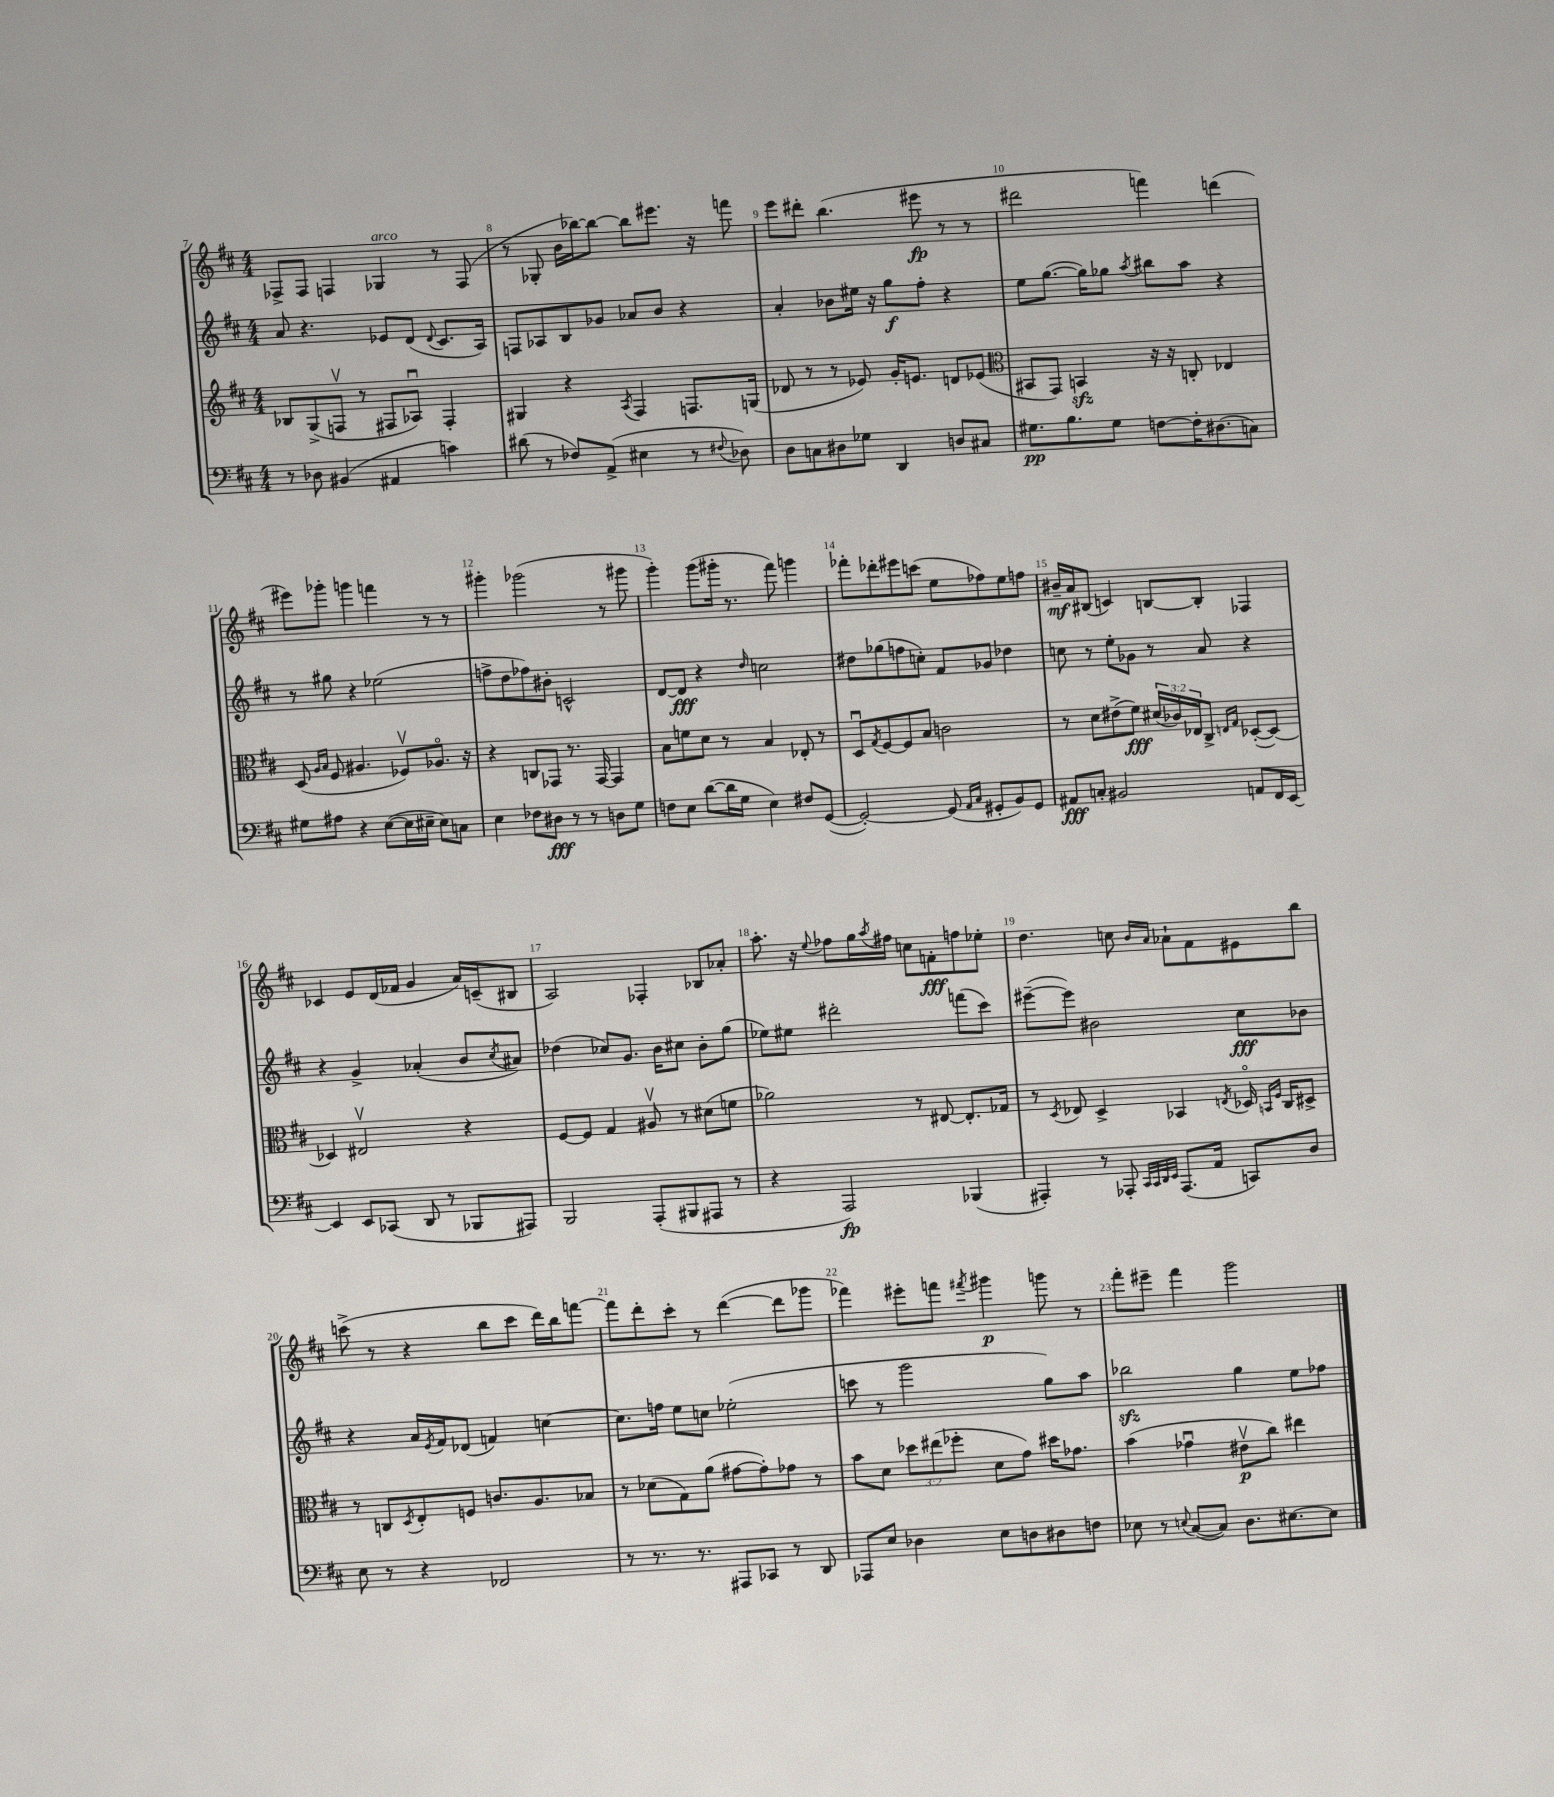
<<
\new StaffGroup <<
\new Staff = "s0" {
    \clef treble \key d \major \numericTimeSignature \time 4/4
    fes8-> fes8 f4 ges4^\markup { \italic "arco" } r8 f8( |
    r8 ges8-. b'16 bes''16~) bes''8~ bes''8 eis'''8. r16 f'''8 |
    e'''8 dis'''8-. b''4.( eis'''8\fp r8 r8 |
    dis'''2 f'''4) d'''4( |
    eis'''8) ges'''8-. g'''4 f'''4 r8 r8 |
    gis'''4-. ges'''2( r8 gis'''8 |
    g'''4-.) g'''8( gis'''16-. r8. fis'''8) g'''4 |
    fes'''8-. des'''8-. eis'''8 c'''8( e''8 fes''8) e''8 f''8 |
    bis'16--\mf a'16 bis8( c'4) b8~ b8-. fes4 |
    ces'4 e'8 d'16( fes'16 g'4 a'16) c'16--( bis8 |
    a2) fes4-. bes8 aes'8-. |
    a''8.-. r16 \appoggiatura { e''8 } fes''8 g''16 \acciaccatura { a''8 } fis''16 c''8 f'8-.\fff f''8 ees''8-. |
    d''4. c''8 \grace { b'16 a'16 } aes'8-! fis'8 eis'8 b''8 |
    c'''8->( r8 r4 b''8 c'''8 d'''16) b''16 f'''8~ |
    f'''8 d'''8-. cis'''8-. r8 d'''4~( d'''8 ges'''8 |
    fes'''4) eis'''8-. f'''8 \acciaccatura { fis'''8 } gis'''4\p g'''8 r8 |
    fis'''8-. eis'''8-- fis'''4 g'''2 \bar "|." |
}
\new Staff = "s1" {
    \clef treble \key d \major \numericTimeSignature \time 4/4
    a'8 r4. ees'8 d'8( \appoggiatura { d'8 } cis'8. a16) |
    f8 aes8 b8 ges'8 aes'8 b'8 r4 |
    a'4-. bes'8 eis''16 r16 g''8\f fis''8-. r4 |
    e''8 g''8.~( g''16) ges''8 \acciaccatura { a''8 } bis''8 a''8 r4 |
    r8 gis''8 r4 ees''2( |
    f''8-> d''8 fes''8) bis'8-. c'2-^ |
    d'8~ d'8\fff r4 \grace { d''16 } c''2 |
    dis''8 ges''8( f''8 c''8-.) fis'8 ges'8 des''4 |
    c''8 r8 e''8-. ges'8 r8 a'8 r4 |
    r4 g'4-> aes'4-.( b'8 \acciaccatura { cis''8 } ais'8) |
    des''4( ces''8) g'8. b'16 cis''8 b'8-. g''8( |
    ees''8) eis''8 dis'''2-. f'''8( cis'''8) |
    eis'''8~--( eis'''8) bis'2 cis''8\fff bes'8 |
    r4 a'16 \acciaccatura { e'8 } fis'16 des'8( f'4) c''4~ |
    c''8. f''16 e''8 c''8 ees''2-.( |
    c'''8 r8 g'''2 g''8) a''8 |
    bes''2\sfz g''4 e''8 fes''8 \bar "|." |
}
\new Staff = "s2" {
    \clef treble \key d \major \numericTimeSignature \time 4/4 \override Staff.TupletNumber.text = #tuplet-number::calc-fraction-text
    bes8 g8->( f8\upbow r8 fis8 aes8\downbow) fis4-. |
    gis4 r4 \acciaccatura { a8 } fis4 f8. g16( |
    des'8 r8 r8 ees'8) g'16-. e'8. d'8 ees'8( |
    \clef alto bis,8 g,8) b,4\sfz r16 r16 c8-. ees4 |
    d8( \grace { a16 b16 } fis8 ais4. fes8\upbow) aes8.\flageolet r16 |
    r4 c8 ges,8 r8. ges,16~ ges,4 |
    b8 f'8 d'8 r8 b4 ees8-. r8 |
    d8\downbow \acciaccatura { g8 } fis8~ fis8 b8 c'2 |
    r8 d'8 eis'8->( fis'8\fff) \tuplet 3/2 { dis'16( ces'16) ees16 } cis8-> \grace { e16 g16 } des8~-.( des8~) |
    des4 eis2\upbow r4 |
    fis8~ fis8 g4 ais8\upbow r8 dis'8( f'8 |
    aes'2) r8 eis8~ eis8.-. ges16 |
    r8 \acciaccatura { d8 } ees8 d4-> bes,4 \acciaccatura { e8 } des16\flageolet \grace { b,16 fis16 } cis16 dis8-> |
    r8 c8 \acciaccatura { d8 } e8-. f8 c'8. a8. bes8 |
    r8 des'8( g8) a'8( gis'8~ gis'8-.) ges'8 r8 |
    b'8 d'8 \tuplet 3/2 { des''8 eis''8( fes''8-. } d'8 g'8) dis''16 ges'8. |
    b'4( ges'4\downbow eis'8\upbow\p cis''8) eis''4 \bar "|." |
}
\new Staff = "s3" {
    \clef bass \key d \major \numericTimeSignature \time 4/4
    r8 des8 bis,4( ais,4 c'4) |
    dis'8( r8 fes8) a,8->( eis4 r8 \appoggiatura { fis8 } des8) |
    d8 c8 dis8 ges8 d,4 d8 cis8 |
    gis8.\pp b8. gis8 f8~ f16-. dis8.( c8) |
    gis8 ais8 r4 e8~( e16 eis16-- eis8) c8 |
    e4 fes8 dis8\fff r8 r8 d8 g8 |
    f8 e8 d'8~( d'16 g16 e4) fis8 g,8~( |
    g,2~-.) g,8( \grace { a,16 cis16 } gis,8-. b,8) gis,8 |
    ais,8\fff c8-. bis,2 a,8 fis,16 e,16~ |
    e,4 e,8 ces,8( d,8 r8 bes,,8 ais,,8) |
    b,,2 a,,8-.( bis,,8 ais,,8 r8 |
    r4 a,,2\fp) bes,,4( |
    ais,,4-.) r8 aes,,8-. \grace { cis,32 cis,32 d,32 e,32 } aes,,8.( a,16 c,8) d8 |
    e8 r8 r4 fes,2 |
    r8 r8. r8. ais,,8 ces,8 r8 d,8 |
    aes,,8 e8 des4 e8 d8 dis8 f8 |
    ees8 r8 \appoggiatura { e8 } cis8~( cis8) d8. eis8.~ eis8 \bar "|." |
}
>>
>>
\layout { \context { \Score currentBarNumber = #7 \override BarNumber.break-visibility = ##(#f #t #t) barNumberVisibility = #all-bar-numbers-visible } }
